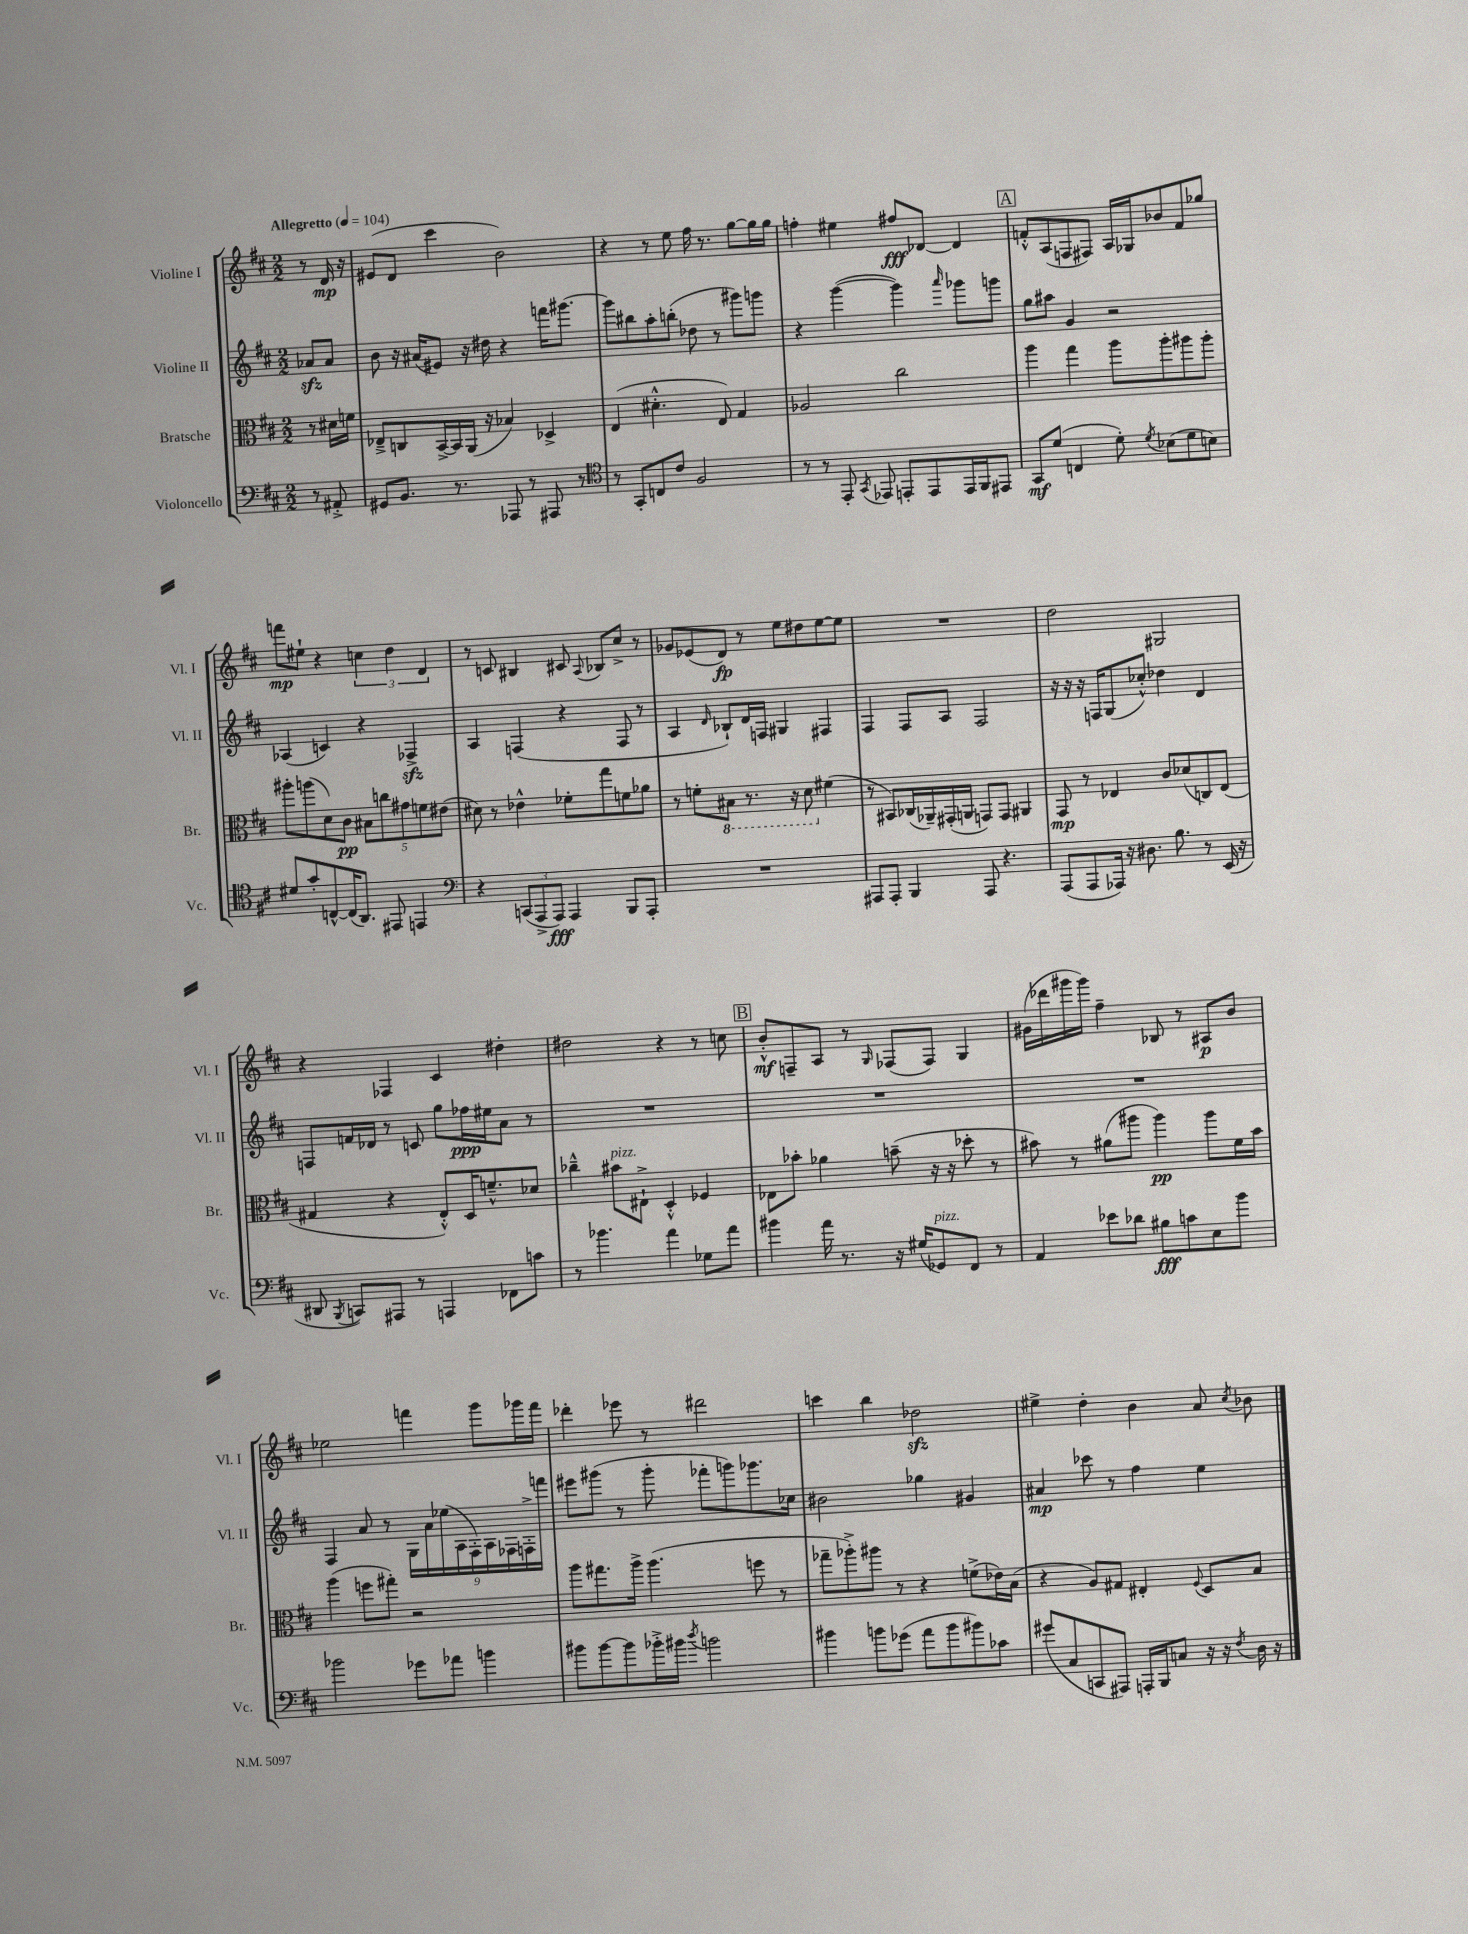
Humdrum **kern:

**kern	**dynam	**kern	**dynam	**kern	**dynam	**kern	**dynam
*part4	*part4	*part3	*part3	*part2	*part2	*part1	*part1
*staff4	*staff4	*staff3	*staff3	*staff2	*staff2	*staff1	*staff1
*I"Violoncello	*	*I"Bratsche	*	*I"Violine II	*	*I"Violine I	*
*I'Vc.	*	*I'Br.	*	*I'Vl. II	*	*I'Vl. I	*
*clefF4	*	*clefC3	*	*clefG2	*	*clefG2	*
*k[f#c#]	*	*k[f#c#]	*	*k[f#c#]	*	*k[f#c#]	*
*M2/2	*	*M2/2	*	*M2/2	*	*M2/2	*
*MM104	*	*MM104	*	*MM104	*	*MM104	*
=	=	=	=	=	=	=	=
!	!	!	!	!	!	!LO:TX:a:B:t=Allegretto	!
8r	.	8r	.	8a-Xzz/L	.	8r	.
8AA#X'^/	.	16d#X\LL	.	8a-/J	.	16d/	mp
.	.	16fn\JJ	.	.	.	16r	.
=1	=1	=1	=1	=1	=1	=1	=1
8GG#X/L	.	8E-X~^/L	.	8b\	.	(8e#X/L	.
8.BB/J	.	8Cn/	.	16r	.	8d/J	.
.	.	.	.	(16a#X/KL	.	.	.
.	.	[16BB^/L	.	8e#X/J)	.	4ccc#\	.
8.r	.	16BB/]	.	.	.	.	.
.	.	(16AA/JJ	.	16r	.	.	.
.	.	16r	.	16dd#X\	.	.	.
8AAA-X/	.	4B-X/)	.	4r	.	2b\)	.
8r	.	.	.	.	.	.	.
8AAA#X/	.	4D-X^/	.	16fffn\KL	.	.	.
.	.	.	.	[8.ggg#X\J	.	.	.
8r	.	.	.	.	.	.	.
=2	=2	=2	=2	=2	=2	=2	=2
*clefC4	*	*	*	*	*	*	*
8r	.	(4E/	.	8ggg#\L]	.	4r	.
8GG'/L	.	.	.	8bb#X\	.	.	.
8Cn/	.	4.d#X'^^\	.	8aa'\	.	8r	.
8c#/J	.	.	.	(8bbn'\J	.	8ee\	.
2F#/	.	.	.	8dd-X\	.	16ff#\	.
.	.	.	.	.	.	8.r	.
.	.	8E/)	.	8r	.	.	.
.	.	4G/	.	8ggg#X\L)	.	[8gg\L	.
.	.	.	.	8gggn\J	.	16gg\L]	.
.	.	.	.	.	.	16gg\JJ	.
=3	=3	=3	=3	=3	=3	=3	=3
8r	.	2A-X/	.	4r	.	4ffn'\	.
8r	.	.	.	.	.	.	.
8EE'/	.	.	.	([4ggg\	.	4ee#X\	.
8qGG/	.	.	.	.	.	.	.
8EE-X/	.	.	.	.	.	.	.
8EEn'/L	.	2cc#\	.	4ggg\])	.	8ff#X/L	fff
8EE/	.	.	.	.	.	[8d-X/J	.
.	.	.	.	16qqaaa/	.	.	.
16EE/L	.	.	.	8ggg-X\L	.	4d-/]	.
16FF#/J	.	.	.	.	.	.	.
8EE#X/J	.	.	.	8gggn\J	.	.	.
!!LO:REH:place=s1:t=A
=4	=4	=4	=4	=4	=4	=4	=4
8GG/L	mf	4aa\	.	8gg\L	.	8fn'^^/L	.
(8d/J	.	.	.	8aa#X\J	.	(8A/	.
4Cn/	.	4gg\	.	4g/	.	8Fn/	.
.	.	.	.	.	.	8F#X/J)	.
8d'\)	.	8aa\L	.	2r	.	16A/LL	.
.	.	.	.	.	.	16G-X/J	.
8qd/	.	.	.	.	.	.	.
(8B-X\L	.	8aa'\	.	.	.	8b-X/	.
8d\	.	8aa#X\	.	.	.	8f/	.
8Bn\J)	.	8aa#'\J	.	.	.	8gg-X/J	.
!!LO:LB:g=z
=5	=5	=5	=5	=5	=5	=5	=5
8d#X/L	.	8aa#X'\L	.	(4A-X/	.	8fffn\L	mp
8g'/	.	(8aan\	.	.	.	8ee#X`\J	.
[8Cn^^/	.	8d\)	.	4cn/)	.	4r	.
(16C/K]	.	8c#\J	pp	.	.	.	.
8.AA/J)	.	.	.	.	.	.	.
.	.	10B#X\L	.	4r	.	6ccn\	.
.	.	10ccn\	.	.	.	.	.
8EE#X/	.	.	.	.	.	.	.
.	.	.	.	.	.	6dd\	.
.	.	10g#X\	.	.	.	.	.
4EEn/	.	.	.	4F-Xzz^/	.	.	.
.	.	10fn\	.	.	.	.	.
.	.	.	.	.	.	6d/	.
.	.	(10e#X\J	.	.	.	.	.
=6	=6	=6	=6	=6	=6	=6	=6
*clefF4	*	*	*	*	*	*	*
4r	.	8d#X\)	.	4A/	.	8r	.
.	.	8r	.	.	.	8cn/	.
(12CCn/L	.	4e-X^^\	.	(4Fn/	.	4B#X/	.
12AAA^/	.	.	.	.	.	.	.
12AAA/J)	fff	.	.	.	.	.	.
4AAA/	.	8f-X'\L	.	4r	.	8c#X/	.
.	.	.	.	.	.	8qqA/	.
.	.	8gg\	.	.	.	8B-X/L	.
8BBB/L	.	8fn\	.	8F/	.	8cc#^/J	.
8AAA'/J	.	8a-X\J	.	8r	.	8r	.
=7	=7	=7	=7	=7	=7	=7	=7
1r	.	8r	.	4A/	.	8g-X/L	.
.	.	8fn'\L	.	.	.	(8e-X/	.
.	.	.	.	16qqd/	.	.	.
*	*	*8ba	*	*	*	*	*
.	.	8BB#X\J	.	8B-X`/L)	.	8d/J)	fp
.	.	8.r	.	16d/L	.	8r	.
.	.	.	.	16Fn/JJ	.	.	.
.	.	.	.	4G#X/	.	8ee\L	.
.	.	16r	.	.	.	.	.
.	.	8D\	.	.	.	8dd#X\	.
*	*	*X8ba	*	*	*	*	*
.	.	(4f#X\	.	4F#X/	.	[8ee\	.
.	.	.	.	.	.	8ee\J]	.
=8	=8	=8	=8	=8	=8	=8	=8
8AAA#X/L	.	8r	.	4F#/	.	1r	.
8AAA#'/J	.	8BB#X/L)	.	.	.	.	.
4BBB/	.	(16C-X/L	.	8F#/L	.	.	.
.	.	16AA-X~/)	.	.	.	.	.
.	.	(16GG#X'/	.	8A/J	.	.	.
.	.	16AAn/JJ	.	.	.	.	.
8AAA#/	.	8GGn/L)	.	2F#/	.	.	.
4.r	.	8GG/J	.	.	.	.	.
.	.	4AA#X/	.	.	.	.	.
=9	=9	=9	=9	=9	=9	=9	=9
(8AAA/L	.	8GG/	mp	16r	.	2dd\	.
.	.	.	.	16r	.	.	.
8AAA/	.	8r	.	16r	.	.	.
.	.	.	.	16Fn/KL	.	.	.
16AAA-X/Jk)	.	4E-X/	.	(8G/	.	.	.
16r	.	.	.	.	.	.	.
8.D#X\	.	.	.	8cc-X'^^/J)	.	.	.
.	.	8c#/L	.	4dd-X\	.	2G#X/	.
8.B\	.	.	.	.	.	.	.
.	.	(8d-X/	.	.	.	.	.
8r	.	8Cn/)	.	4d/	.	.	.
(16EE/	.	(8E-/J	.	.	.	.	.
16r	.	.	.	.	.	.	.
!!LO:LB:g=z
=10	=10	=10	=10	=10	=10	=10	=10
8DD#X/	.	4G#X/	.	8Fn/L	.	4r	.
8qBBB/	.	.	.	.	.	.	.
8CCn/L)	.	.	.	16fn/L	.	.	.
.	.	.	.	16d-X/JJ	.	.	.
8AAA#X/J	.	4r	.	8r	.	4F-X/	.
8r	.	.	.	8cn/	.	.	.
4AAAn/	.	8E'^^/L)	.	8gg\L	.	4c#/	.
.	.	16D/K	.	16ff-X\L	ppp	.	.
.	.	8.fn~^^/	.	16ee#X\J	.	.	.
8FF-X\L	.	.	.	8a\J	.	4dd#X'\	.
8cn\J	.	8d-X/J	.	8r	.	.	.
=11	=11	=11	=11	=11	=11	=11	=11
8r	.	4cc-X~^^\	.	1r	.	2dd#X\	.
4.b-X\	.	.	.	.	.	.	.
!	!	!LO:TX:a:i:t=pizz.	!	!	!	!	!
.	.	8b#X\L	.	.	.	.	.
.	.	8E#X`^\J	.	.	.	.	.
4a\	.	4D'^^/	.	.	.	4r	.
8G-X\L	.	4F-X/	.	.	.	8r	.
8a\J	.	.	.	.	.	8ccn\	.
!!LO:REH:place=s1:t=B
=12	=12	=12	=12	=12	=12	=12	=12
4b#X\	.	8E-X\L	.	1r	.	8b'^^/L	mf
.	.	8b-X'\J	.	.	.	8Fn~/	.
16a\	.	4a-X\	.	.	.	8A/J	.
8.r	.	.	.	.	.	.	.
.	.	.	.	.	.	8r	.
.	.	.	.	.	.	16qqG/	.
16r	.	(8bn~\	.	.	.	(8F-X/L	.
(16G#X/KL	.	.	.	.	.	.	.
!LO:TX:a:i:t=pizz.	!	!	!	!	!	!	!
8GG-X/)	.	16r	.	.	.	8F-/J)	.
.	.	16r	.	.	.	.	.
8FF#/J	.	8dd-X'\	.	.	.	4G/	.
8r	.	8r	.	.	.	.	.
=13	=13	=13	=13	=13	=13	=13	=13
4AA/	.	8b#X\)	.	1r	.	(16g#X\LL	.
.	.	.	.	.	.	16ddd-X\	.
.	.	8r	.	.	.	16ggg#X\	.
.	.	.	.	.	.	16ggg#\JJ)	.
8e-X\L	.	(8a#X\L	.	.	.	4ff#~\	.
8d-X\J	.	8aa#X\J	.	.	.	.	.
8B#X\L	fff	4aa#\)	pp	.	.	8B-X/	.
8cn\	.	.	.	.	.	8r	.
8E\	.	8aa#\L	.	.	.	8A#X/L	p
8b\J	.	16f#\L	.	.	.	8b/J	.
.	.	16b#\JJ	.	.	.	.	.
!!LO:LB:g=z
=14	=14	=14	=14	=14	=14	=14	=14
2b-X\	.	(4aa\	.	4F#/	.	2ee-X\	.
.	.	8ffn\L	.	8a/	.	.	.
.	.	8gg#X'\J)	.	8r	.	.	.
8g-X\L	.	2r	.	18G\LL	.	4fffn\	.
.	.	.	.	18a\	.	.	.
.	.	.	.	(18ee-X\	.	.	.
8a-X\J	.	.	.	.	.	.	.
.	.	.	.	18A\	.	.	.
.	.	.	.	18F#'\)	.	.	.
4bn\	.	.	.	.	.	8ggg\L	.
.	.	.	.	18A\	.	.	.
.	.	.	.	18F-X\	.	.	.
.	.	.	.	.	.	16ggg-X\L	.
.	.	.	.	18Fn'^\	.	.	.
.	.	.	.	.	.	16fff\JJ	.
.	.	.	.	18fffn\JJ	.	.	.
=15	=15	=15	=15	=15	=15	=15	=15
8b#X\L	.	8aa\L	.	8eee#X\L	.	4ddd-X'\	.
[8b#\	.	8.gg#X\	.	(8ggg#X\J	.	.	.
8b#\]	.	.	.	8r	.	8eee-X\	.
.	.	16aa^\Jk	.	.	.	.	.
16b-X'^\L	.	(4.aa\	.	8ggg#'\	.	8r	.
16b#X\JJ	.	.	.	.	.	.	.
8qdd/	.	.	.	.	.	.	.
2bn\	.	.	.	8fff-X'\L	.	2ddd#X\	.
.	.	.	.	8gggn\)	.	.	.
.	.	8ffn\	.	8.ggg-X\	.	.	.
.	.	8r	.	.	.	.	.
.	.	.	.	16cc-X\Jk	.	.	.
=16	=16	=16	=16	=16	=16	=16	=16
4b#X\	.	8gg-X~\L	.	2b#X\	.	4cccn\	.
.	.	8aa-X'^\)	.	.	.	.	.
8bn\L	.	8aa#X\J	.	.	.	4bb\	.
(8g-X\J	.	8r	.	.	.	.	.
8a\L	.	4r	.	4gg-X\	.	2dd-Xzz\	.
8b\	.	.	.	.	.	.	.
8b#X\)	.	(8fn^\L	.	4g#X/	.	.	.
8c-X\J	.	16e-X\L)	.	.	.	.	.
.	.	(16B\JJ	.	.	.	.	.
=17	=17	=17	=17	=17	=17	=17	=17
(8g#X/L	.	4r	.	4a#X/	mp	4ee#X^\	.
8C#/	.	.	.	.	.	.	.
8CCn/	.	8A/L)	.	8ccc-X\	.	4dd'\	.
8AAA#X/J)	.	8G#X/J	.	8r	.	.	.
16AAAn'/LL	.	4E#X'/	.	4ff#\	.	4b\	.
16BBB/J	.	.	.	.	.	.	.
8Cn/J	.	.	.	.	.	.	.
.	.	8qqF#/	.	.	.	.	.
16r	.	8D/L	.	4ee\	.	8a/	.
16r	.	.	.	.	.	.	.
8qF#/	.	.	.	.	.	8qcc#/	.
16D\	.	8B/J	.	.	.	8b-X\	.
16r	.	.	.	.	.	.	.
==	==	==	==	==	==	==	==
*-	*-	*-	*-	*-	*-	*-	*-
